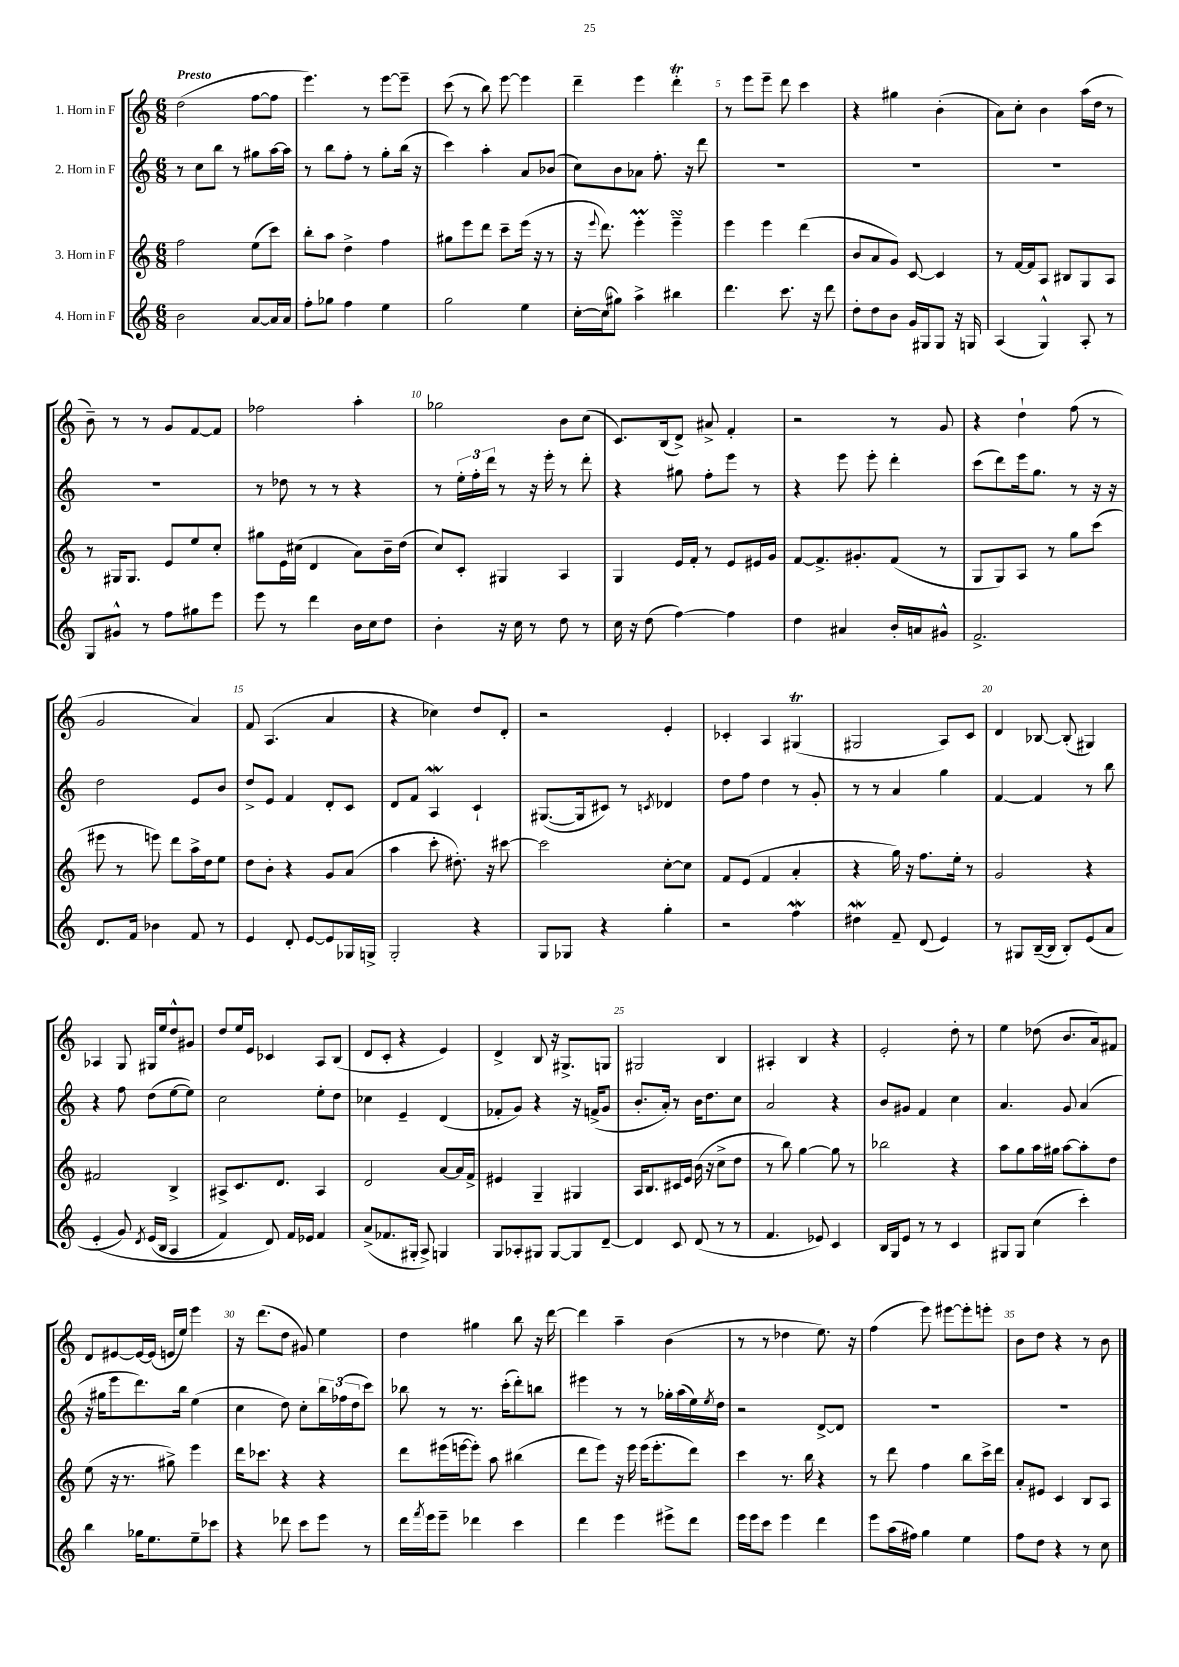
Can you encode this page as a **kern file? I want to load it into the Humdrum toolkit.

**kern	**kern	**kern	**kern
*staff4	*staff3	*staff2	*staff1
*clefG2	*clefG2	*clefG2	*clefG2
*k[]	*k[]	*k[]	*k[]
*M6/8	*M6/8	*M6/8	*M6/8
2b\	2ff\	8r	(2dd\
.	.	8cc\L	.
.	.	8bb\J	.
.	.	8r	.
[8a/L	(8ee\L	8gg#\L	[8ff\L
16a/]L	8ccc\J)	[16aa\L	8ff\]J
16a/JJ	.	16aa\]JJ	.
=	=	=	=
8ff'\L	8bb'\L	8r	4.eee\)
8gg-\J	8aa\J	8bb\L	.
4ff\	4dd^\	8ff'\J	.
.	.	8r	8r
4ee\	4ff\	8gg'\L	[8eee\L
.	.	(16bb\Jk	8eee~\]J
.	.	16r	.
=	=	=	=
2gg\	8gg#\L	4ccc\)	(8ccc\
.	8eee\	.	8r
.	8ddd\J	4aa'\	8bb\)
.	8ccc~\L	.	[8eee\
4ee\	(16eee\Jk	8a/L	4eee\]
.	16r	.	.
.	8r	(8b-/J	.
=	=	=	=
[16cc'\LL	16r	8cc\L)	4ddd~\
.	8qqeee/	.	.
(16cc\]J	8.ddd\)	.	.
8gg#\J)	.	8b\	.
4aa^\	4eee'\	8a-\J	4eee\
.	.	8.ff'\	.
4bb#\	4eee~\	.	4ddd'\
.	.	16r	.
.	.	8ddd\	.
=	=	=	=
4.ddd\	4eee\	2.r	8r
.	.	.	8eee\L
.	4eee\	.	8eee~\J
8.ccc\	.	.	8ddd\
.	(4ddd\	.	4ccc\
16r	.	.	.
8ddd\	.	.	.
=	=	=	=
8dd'\L	8b/L	2.r	4r
8dd\	8a/	.	.
8b\J	8g/J)	.	4gg#\
16g/LL	[8c/	.	.
16G#/J	.	.	.
8G#/J	4c/]	.	(4b'\
16r	.	.	.
16G/	.	.	.
=	=	=	=
(4A/	8r	2.r	8a\L)
.	[16f/LL	.	8cc'\J
.	16f/]J	.	.
4G^^/)	8A/J	.	4b\
.	8B#/L	.	.
8A'/	8G/	.	(16aa\LL
.	.	.	16dd\JJ
8r	8A/J	.	8r
=	=	=	=
8G/L	8r	2.r	8b~\)
8g#^^/J	16G#/LK	.	8r
.	8.G#/J	.	.
8r	.	.	8r
8ff\L	8e/L	.	8g/L
8gg#\	8ee/	.	[8f/
8eee\J	8cc'/J	.	8f/]J
=	=	=	=
8eee\	8gg#\L	8r	2ff-\
8r	16e\L	8dd-\	.
.	(16cc#\JJ	.	.
4ddd\	4d/	8r	.
.	.	8r	.
16b\LL	8a\L)	4r	4aa'\
16cc\J	.	.	.
8dd\J	16b~\L	.	.
.	(16dd\JJ	.	.
=	=	=	=
4b'\	8cc/L)	8r	2gg-\
.	8c'/J	24ee'\LL	.
.	.	24ff'\	.
.	.	24ddd\JJ	.
16r	4G#/	8r	.
16cc\	.	.	.
8r	.	16r	.
.	.	16eee'\	.
8dd\	4A/	8r	8b\L
8r	.	8ddd'\	(8cc\J
=	=	=	=
16cc\	4G/	4r	8.c/L)
16r	.	.	.
(8dd\	.	.	.
.	.	.	(16B/k
[4ff\)	16e/LL	8gg#\	8d^/J)
.	16f'/JJ	.	.
.	8r	8ff'\L	8a#^/
4ff\]	8e/L	8eee\J	4f'/
.	16e#/L	8r	.
.	16g/JJ	.	.
=	=	=	=
4dd\	[8f/L	4r	2r
.	8.f^/]	.	.
4a#/	.	8eee\	.
.	8.g#'/	.	.
.	.	8eee'\	.
16b'/LL	(8f/J	4ddd'\	8r
16a/J	.	.	.
8g#^^/J	8r	.	8g/
=	=	=	=
2.f^/	8G/L	(8ccc\L	4r
.	8G/)	8ddd\)	.
.	8A/J	16eee\k	4dd`\
.	.	8.gg\J	.
.	8r	.	.
.	8gg\L	8r	(8ff\
.	(8ccc\J	16r	8r
.	.	16r	.
=	=	=	=
8.d/L	8eee#\	2dd\	2g/
.	8r	.	.
16f/Jk	.	.	.
4b-\	8eee\)	.	.
.	8ddd\L	.	.
8f/	16aa^\L	8e/L	4a/)
.	16dd\J	.	.
8r	8ee\J	8b/J	.
=	=	=	=
4e/	8dd\L	8dd^/L	8f/
.	8b'\J	8e/J	(4.A/
8d'/	4r	4f/	.
[8e/L	.	.	.
8e/]	8g/L	8d'/L	4a/
16G-/L	(8a/J	8c/J	.
16G^/JJ	.	.	.
=	=	=	=
2G'/	4aa\	8d/L	4r
.	.	8f/J	.
.	8ccc'\	4A/	4cc-\)
.	8.dd#'\)	.	.
4r	.	4c`/	8dd/L
.	16r	.	.
.	[8ccc#\	.	8d'/J
=	=	=	=
8G/L	2ccc#\]	([8.G#/L	2r
8G-/J	.	.	.
.	.	16G#/]k	.
4r	.	8c#/J)	.
.	.	8r	.
.	.	8qc/	.
4gg'\	[8cc'\L	4d-/	4e'/
.	8cc\]J	.	.
=	=	=	=
2r	8f/L	8dd\L	4c-'/
.	(8e/J	8ff\J	.
.	4f/	4dd\	4A/
4ff\	4a'/	8r	(4G#/
.	.	8g'/	.
=	=	=	=
4dd#\	4r	8r	2G#/
.	.	8r	.
8f~/	16gg\)	4a/	.
.	16r	.	.
(8d/	8.ff\L	.	.
4e/)	.	4gg\	8A/L)
.	16ee'\Jk	.	.
.	8r	.	8c/J
=	=	=	=
8r	2g/	[4f/	4d/
8G#/L	.	.	.
([16B~/L	.	4f/]	[8B-/
16B/]JJ	.	.	.
8B'/L)	.	.	(8B-'/]
(8e/	4r	8r	4G#/)
8a/J	.	8bb\	.
=	=	=	=
&(4e'/	2f#/	4r	4A-/
8g/)	.	8ff\	8G/
8qd/	.	.	.
(16e/LL	.	(8dd\L	16G#/LL
16B/JJ	.	.	16ee/J
4A/	4B^/	[8ee\	8dd^^/
.	.	8ee\]J)	8g#/J
=	=	=	=
4f/)	8A#^/L	2cc\	8dd/L
.	8.c/	.	16ee/L
.	.	.	16e/JJ
8d/&)	.	.	4c-/
.	8.d/J	.	.
16f/LL	.	.	.
16e-/JJ	.	.	.
4f/	4A#/	8ee'\L	8A/L
.	.	8dd\J	(8B/J
=	=	=	=
(8a^/L	2d/	4cc-\	8d/L
8.f-/	.	.	8c'/J
.	.	4e~/	4r
16G#'/Jk	.	.	.
8A^/)	.	.	.
4G/	[8a/L	(4d/	4e/)
.	16a/]L	.	.
.	16f^/JJ	.	.
=	=	=	=
8G/L	4e#/	8f-'/L	4d^/
8A-'/	.	8g/J)	.
8G#/J	4G~/	4r	8B/
[8G#/L	.	.	16r
.	.	.	8.G#^/L
8G#/]	4G#/	16r	.
.	.	(16f^/LK	.
[8d~/J	.	8g/J	8G/J
=	=	=	=
4d/]	16A/LK	8.b'/L	2G#/
.	8.B/	.	.
.	.	16a'/Jk)	.
8c/	16c#/L	8r	.
.	16e/JJ	.	.
(8d/	(16b\	16b\LK	.
.	16r	8.dd\	.
8r	8cc^\L	.	4B/
8r	8dd\J	8cc\J	.
=	=	=	=
4.f/	8r	2a/	4A#'/
.	8bb\)	.	.
.	[4gg\	.	4B/
8e-/)	.	.	.
4c/	8gg\]	4r	4r
.	8r	.	.
=	=	=	=
16B/LL	2bb-\	8b/L	2e'/
16G/J	.	.	.
8e/J	.	8g#/J	.
8r	.	4f/	.
8r	.	.	.
4c/	4r	4cc\	8dd'\
.	.	.	8r
=	=	=	=
8G#/L	8aa\L	4.a/	4ee\
8G#/J	8gg\	.	.
(4cc\	16aa\L	.	(8dd-\
.	16gg#\JJ	.	.
.	[8aa\L	8g/	8.b/L
4ccc'\)	8aa'\]	(4a/	.
.	.	.	16a/k)
.	8dd\J	.	8f#/J
=	=	=	=
4bb\	(8ee\	16r	8d/L
.	.	16gg#\LK	.
.	16r	8eee\	[8e#/
.	8.r	.	.
16gg-\LK	.	8.ddd\)	16e#/_L
8.ee\	.	.	(16e#/]JJ
.	8gg#^\)	.	16e/LL
.	.	16bb\Jk	16ee/JJ)
8ee~\	4eee\	(4ee\	4eee\
8ccc-\J	.	.	.
=	=	=	=
4r	16ddd\LK	4cc\	16r
.	8.ccc-\J	.	(8.ddd\L
8ddd-\	4r	8dd\)	8dd\J
8ccc\L	.	8cc'\L	8g#/)
8eee\J	4r	24bb\L	4ee\
.	.	(24ff-\	.
.	.	24dd\J	.
8r	.	8ccc\J)	.
=	=	=	=
16ddd\LL	8ddd\L	8bb-\	4dd\
8qfff/	.	.	.
16eee\J	.	.	.
8eee~\J	(16eee#\L	8r	.
.	[16eee\J	.	.
4ddd-\	8eee'\]J)	8.r	4gg#\
.	8aa\	.	.
.	.	(16ccc'\LK	.
4ccc\	(4bb#\	8ddd'\)	8bb\
.	.	8bb\J	16r
.	.	.	[16ddd\
=	=	=	=
4ddd\	8ddd\L	4eee#\	4ddd\]
.	8eee\J)	.	.
4eee\	16r	8r	4aa~\
.	16eee\	.	.
.	(16eee\LK	8r	.
.	8.eee'\	.	.
8eee#^\L	.	16gg-'\LL	(4b\
.	.	(16aa\	.
8ddd\J	8ddd\J)	16ee\)	.
.	.	8qee/	.
.	.	16dd\JJ	.
=	=	=	=
16eee\LL	4ccc\	2r	8r
16eee\J	.	.	.
8ccc\J	.	.	8r
4eee\	8.r	.	4dd-\
.	16bb\	.	.
4ddd\	4r	[8d^/L	8.ee\)
.	.	8d/]J	.
.	.	.	16r
=	=	=	=
8eee\L	8r	2.r	(4ff\
(16aa\L	8ddd\	.	.
16ff#\JJ)	.	.	.
4gg\	4ff\	.	8eee\)
.	.	.	[8eee#\L
4ee\	8bb\L	.	8eee#'\]
.	16ccc^\L	.	8eee'\J
.	16ddd\JJ	.	.
=	=	=	=
8ff\L	8a'/L	2.r	8b\L
8dd\J	8e#/J	.	8dd\J
4r	4c/	.	4r
8r	8B/L	.	8r
8cc\	8A/J	.	8b\
==	==	==	==
*-	*-	*-	*-
